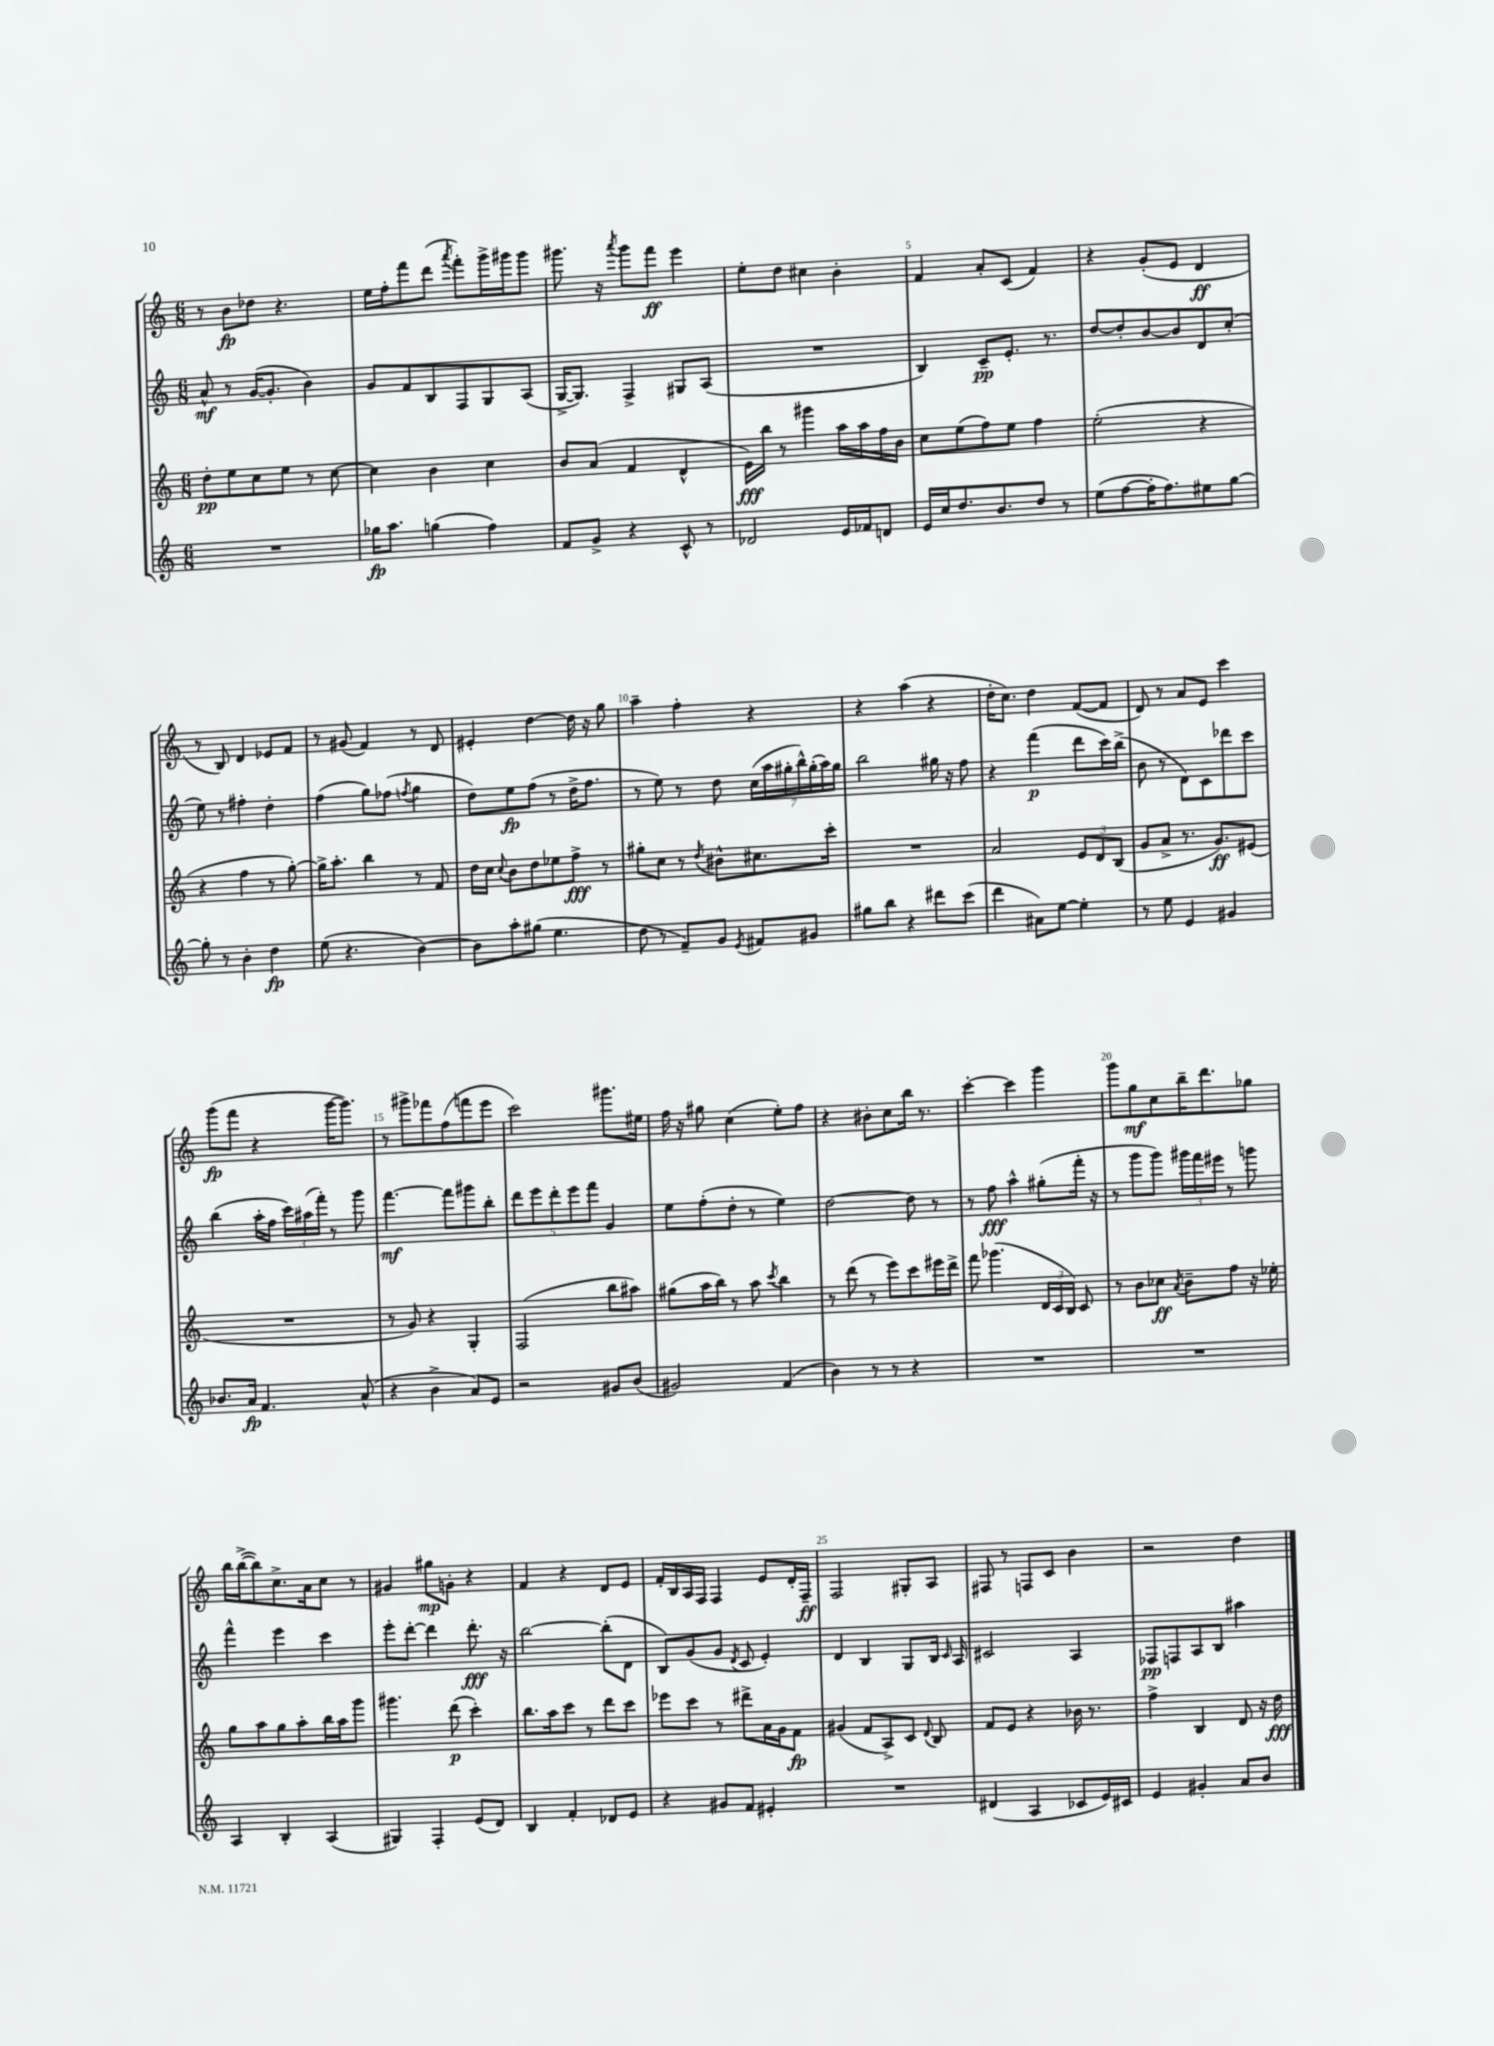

**kern	**kern	**kern	**kern
*staff4	*staff3	*staff2	*staff1
*clefG2	*clefG2	*clefG2	*clefG2
*k[]	*k[]	*k[]	*k[]
*M6/8	*M6/8	*M6/8	*M6/8
2.r	8dd'\L	8a^^/	8r
.	8ee\	8r	8b\L
.	8cc\	([16g/LK	8dd-\J
.	.	8.g'/]J	.
.	8ee\J	.	4.r
.	8r	4b\)	.
.	[8cc\	.	.
=	=	=	=
16gg-\LK	4cc\]	8g/L	16ee\LL
8.aa\J	.	.	16ff'\J
.	.	8f/	8fff\
(4gg\	4b\	8B/	(8ddd\J
.	.	.	8qaaa/
.	.	8F/	8fff'\L)
4ff\)	4cc\	8G/	16ggg^\L
.	.	.	16ggg#\J
.	.	(8A/J	8ggg#\J
=	=	=	=
8f/L	8b/L	[16G^/LK	8.ggg#\
.	.	8.G/]J)	.
8g^/J	(8a/J	.	.
.	.	.	16r
.	.	.	8qaaa/
4r	4f/	4F^/	8ggg#\L
.	.	.	8fff\J
8c^^/	4d^^/	8G#/L	4eee\
8r	.	(8A/J	.
=	=	=	=
2d-/	16e\LL)	2.r	8ee'\L
.	16bb\JJ	.	.
.	8r	.	8dd\J
.	4ggg#\	.	4cc#\
16e/LL	16aa\LL	.	4b'\
16f-/J	16aa\	.	.
8d/J	16ff\	.	.
.	16b\JJ	.	.
=	=	=	=
16e/LL	8cc\L	4B/)	4f/
16cc/J	.	.	.
8.dd/	(8ee\	.	.
.	8ff\)	8c~/L	8a'/L
8.b/	.	.	.
.	8ee\J	8.e'/J	(8c/J
8dd/J	4ff\	.	4f/)
.	.	8.r	.
8r	.	.	.
=	=	=	=
(8ee\L	(2ee'\	[8dd/L	4r
[8ff\	.	8dd'/]	.
16ff'\]K	.	[8b/	(8g'/L
8.ff\)	.	.	.
.	.	8b/]	8e/J
8ee#\	4r	8d/	4d/
[8gg\J	.	(8cc'/J	.
=	=	=	=
8gg'\]	4r	8ee\)	8r
8r	.	8r	8B/)
4b'\	4ff\	4ff#'\	4d/
4dd\	8r	4dd'\	8e-/L
.	[8gg'\)	.	8f/J
=	=	=	=
(8ee\	16gg^\]LK	(4ff\	8r
.	8.aa'\J	.	.
4.r	.	.	(8g#/
.	4bb\	8gg\L)	4f/)
.	.	(8ff-\J	.
.	.	8qff/	.
[4b\)	8r	4gg\	8r
.	8f/	.	8d/
=	=	=	=
8b\]L	16dd\LL	8dd\L)	4e#'/
.	16cc\JJ	.	.
.	8qqcc/	.	.
8aa'\	8b\L	8ee\	.
(8gg#\J	8dd\	(8ff\J	[4dd\
4.ee\	8ee-\	8r	.
.	8ff^\J	16dd^\LK	16dd\]
.	.	8.ff\J	16r
.	8r	.	8gg\
=	=	=	=
8dd\	8gg#'\L	8r	4aa~\
8r	8cc\J	8ee\)	.
8f~/L)	8r	8r	4ff'\
.	8qdd/	.	.
8g/J	8b#^^\L	8dd\	.
8qe/	.	.	.
8f#/L	8.cc#\	(28cc\LL	4r
.	.	28aa\	.
.	.	28gg#'\	.
.	.	28bb^^\)	.
8g#/J	.	.	.
.	.	(28gg#'\	.
.	.	28aa\)	.
.	16ccc'\Jk	.	.
.	.	28gg#\JJ	.
=	=	=	=
8gg#\L	2.r	2bb\	4r
8bb\J	.	.	.
4r	.	.	(4aa\
8ddd#\L	.	16gg#\	4r
.	.	16r	.
(8ccc\J	.	8ff\	.
=	=	=	=
4ddd\	2a/	4r	16dd'\LK
.	.	.	8.cc\J)
8a#\L)	.	(4fff\	4dd\
[8ee\J	.	.	.
4ee'\]	12e/L	8ddd\L	([8f/L
.	12d/	.	.
.	.	16ccc\L)	8f/]J
.	(12B/J	.	.
.	.	(16bb^\JJ	.
=	=	=	=
8r	8g/L	8b\	8d/)
8ee\	8a^/J	8r	8r
4e/	8.r	8d\L)	8a/L
.	.	8c\	8e/J
.	8.g/L)	.	.
4g#/	.	8ddd-\	4ccc\
.	(8e#/J	8ccc\J	.
=	=	=	=
8.b-/L	2.r	(4bb\	(8ggg\L
.	.	.	8fff\J
16a/Jk	.	.	.
4.f/	.	16aa'\LL	4r
.	.	16ff\JJ	.
.	.	24ccc\LL)	.
.	.	(24aa#\	.
.	.	24fff'\JJ)	.
.	.	8r	[16ggg\LK
.	.	.	8.ggg\]J)
(8a^^/	.	8ggg\	.
=	=	=	=
4r	8r	[4.fff\	8r
.	8g/)	.	8ggg#^\L
4b^\	4r	.	8fff-\
.	.	8fff\]L	(8ff\
8a/L)	4G'/	8ggg#\	8fff\
8e/J	.	8bb'\J	8eee\J
=	=	=	=
2r	(2F/	10ddd\L	2ccc\)
.	.	10eee\	.
.	.	10ddd'\	.
.	.	10eee\	.
.	.	10fff\J	.
8g#/L	8bb\L	4g/	8.ggg#\L
(8b/J	8aa#\J)	.	.
.	.	.	16ee#\Jk
=	=	=	=
2g#/)	(8gg#\L	8ee\L	16ff\
.	.	.	16r
.	16aa\L	(8ff'\	8gg#\
.	16bb\JJ)	.	.
.	8r	8dd'\J	(4cc\
.	8aa\	8r	.
.	8qccc/	.	.
(4f/	4bb\	4ee\)	8ee'\L)
.	.	.	8ff\J
=	=	=	=
4b\)	8r	[2dd\	4r
.	(8ddd\	.	.
8r	8r	.	8b#'\L
8r	8eee\L)	.	8cc\
4r	8ccc\	8dd\]	16bb\Jk
.	.	.	8.r
.	16eee#\L	8r	.
.	16ddd^\JJ	.	.
=	=	=	=
2.r	8fff\	8r	[4ccc'\
.	(4.ggg-\	8ff\	.
.	.	4aa^^\	4ccc\]
.	24d/LL	(8gg#'\L	4ggg\
.	24c/	.	.
.	24B/JJ)	.	.
.	8c/	16fff'\Jk	.
.	.	16r	.
=	=	=	=
2.r	8r	8r	8ggg\L
.	8b\L	8ggg\L	8gg\
.	8cc-\J	8ggg\J)	8cc\
.	8qa/	.	.
.	8b~\L	24ggg#\LL	16bb~\K
.	.	24fff\	.
.	.	.	8.ddd\
.	.	24eee#\JJ	.
.	8ff\J	8r	.
.	16r	8ggg\	8gg-\J
.	16ee-'\	.	.
=	=	=	=
4A/	8gg\L	4fff^^\	16bb\LL
.	.	.	([16bb^\J
.	8aa\	.	8bb\])
4B'/	8gg\	4eee\	8.cc^\
.	8aa'\	.	.
.	.	.	16a\k
(4A/	16bb\L	4ccc\	8cc\J
.	16aa\J	.	.
.	8ggg\J	.	8r
=	=	=	=
4G#/)	4.ggg#\	8eee'\L	4g#/
.	.	[8ddd'\J	.
4F'/	.	4ddd\]	8gg#\L
.	(8ddd\	.	8g'\J
(8e/L	4ccc'\)	8.ddd'\	4r
8d/J)	.	.	.
.	.	16r	.
=	=	=	=
4B/	8.bb\L	[2bb\	4f/
.	16aa\k	.	.
4f'/	8ccc\J	.	4r
.	8r	.	.
8d-/L	8ddd\L	(8bb'\]L	8d/L
8e/J	8ccc\J	8d\J	8e/J
=	=	=	=
4r	8eee-\L	8B/L)	16f'/LL
.	.	.	16B/
.	8ccc\J	(8g/	16A/
.	.	.	16F/JJ
8g#/L	8r	8g/J	4F/
.	.	8qd/	.
8f/J	8ddd#^\L	8c/	.
4e#'/	16a\L	4e'/)	8e/L
.	16g\J	.	.
.	8f\J	.	16d'/L
.	.	.	16F~/JJ
=	=	=	=
2.r	(4g#/	4d/	2F/
.	8f/L	4B/	.
.	8A^/)	.	.
.	8c/J	8G/L	8G#'/L
.	8qqd/	.	.
.	8B/	16B/Jk	8A/J
.	.	16qqc/	.
.	.	16A/	.
=	=	=	=
(4d#/	8f/L	2c#/	8F#/
.	8e/J	.	8r
4A/	4r	.	8F/L
.	.	.	8c/J
8c-/L	16b-\	4A/	4b\
.	8.r	.	.
16e/L)	.	.	.
16c#/JJ	.	.	.
=	=	=	=
4e/	4ff^\	8F-/L	2r
.	.	8F/	.
4g#'/	4B/	8A/	.
.	.	8B/J	.
8a/L	8d/	4aa#\	4dd\
8b/J	16r	.	.
.	16dd\	.	.
==	==	==	==
*-	*-	*-	*-
